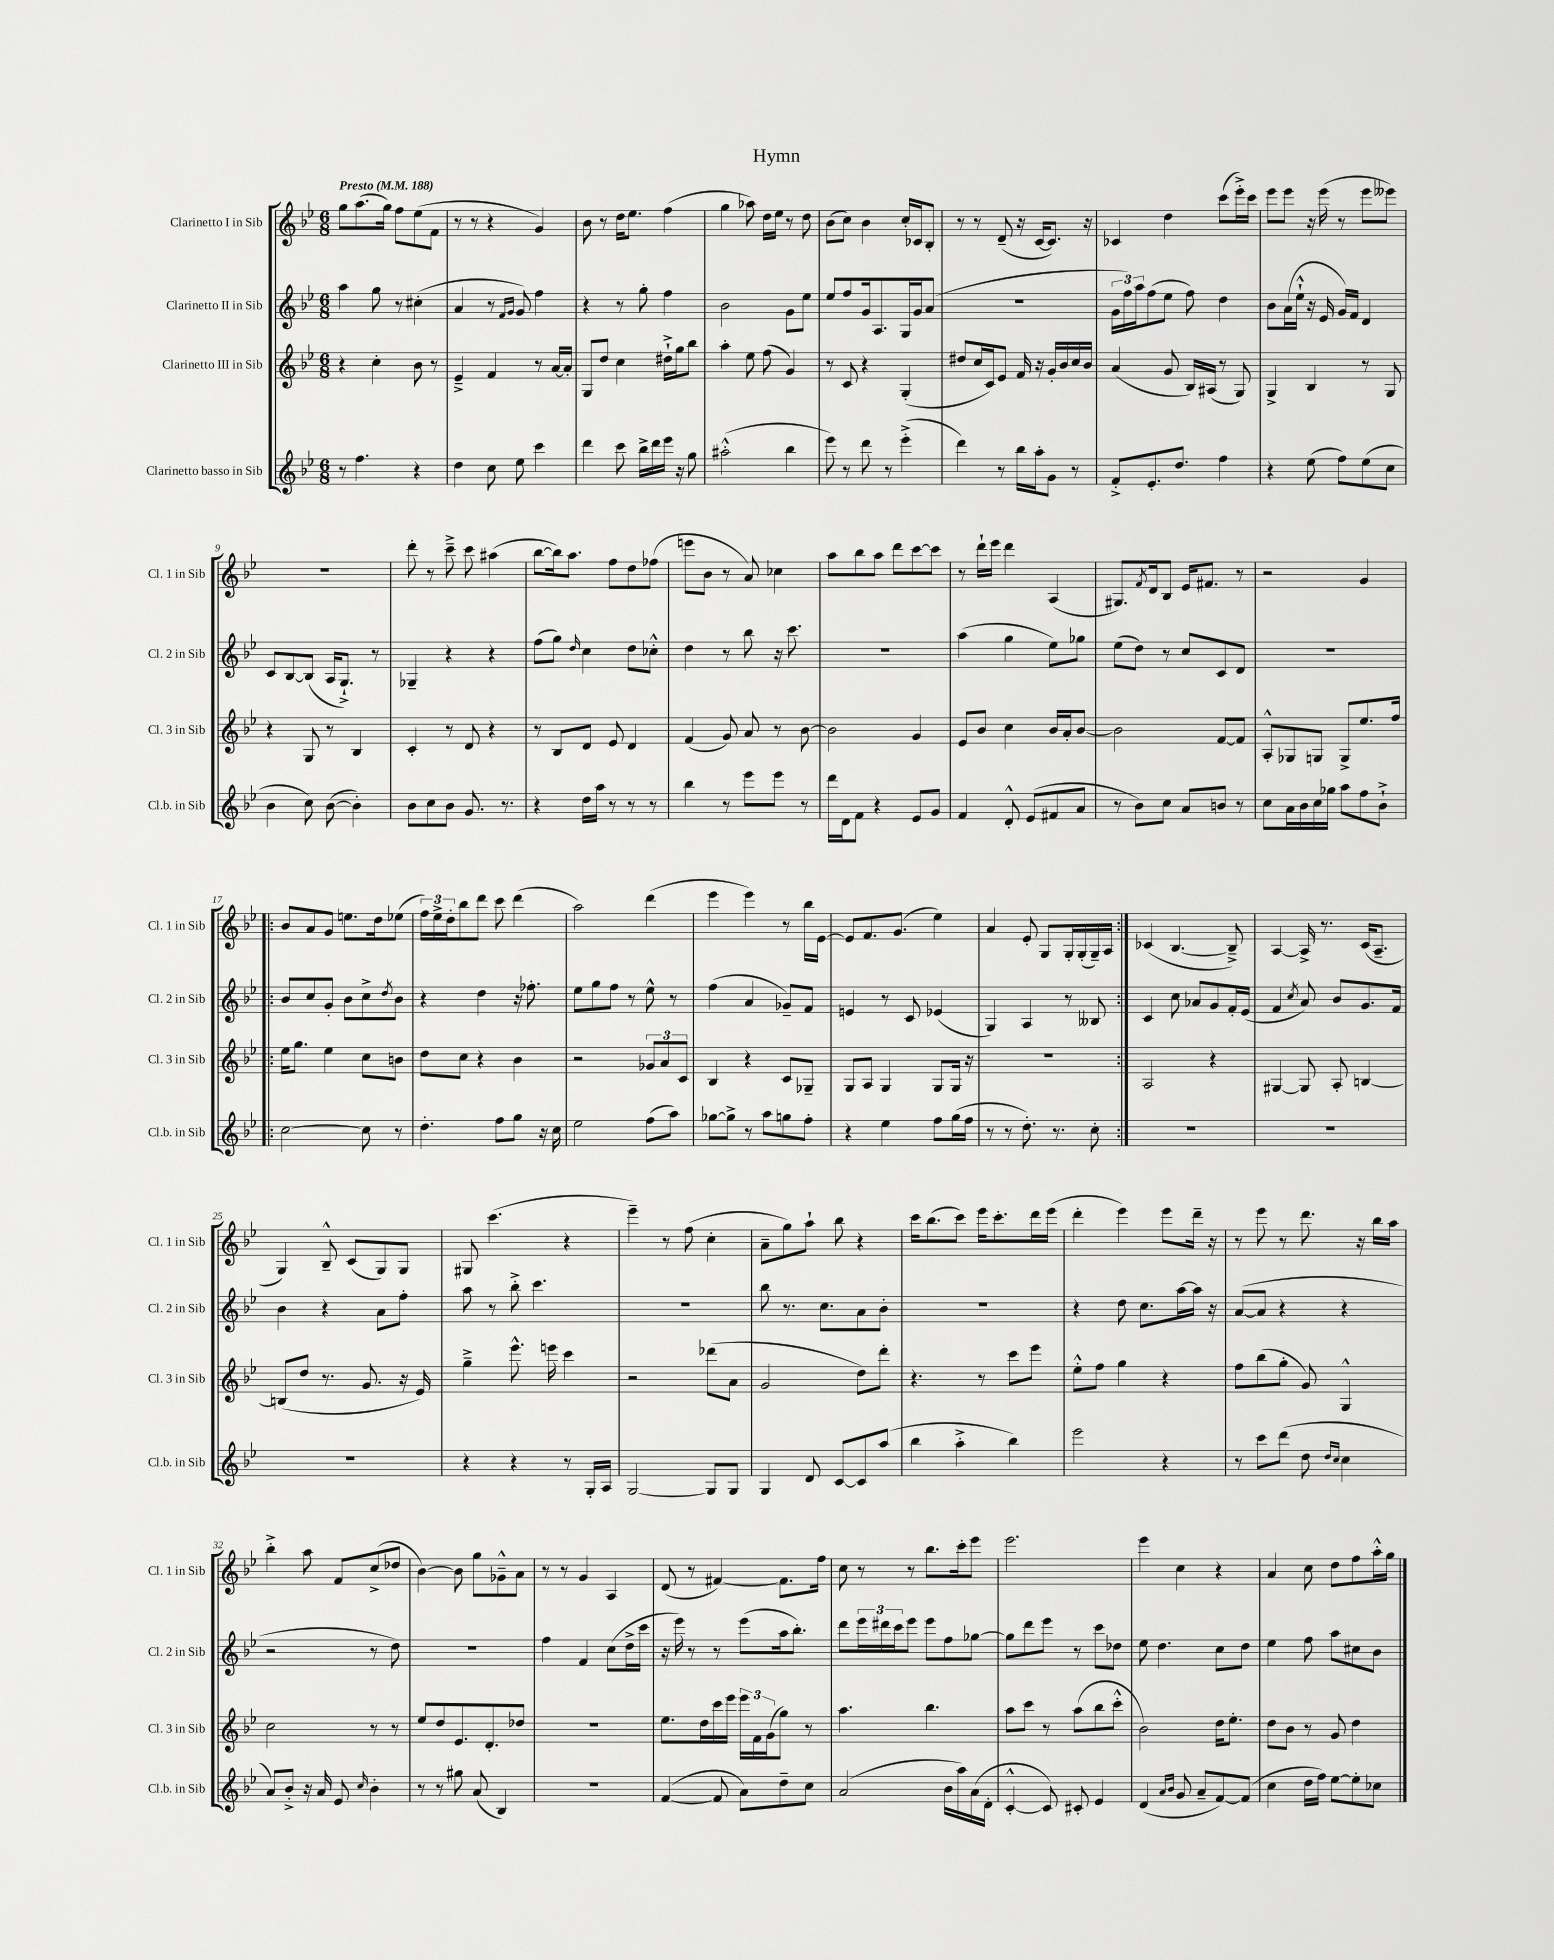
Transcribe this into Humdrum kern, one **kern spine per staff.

**kern	**kern	**kern	**kern
*staff4	*staff3	*staff2	*staff1
*clefG2	*clefG2	*clefG2	*clefG2
*k[b-e-]	*k[b-e-]	*k[b-e-]	*k[b-e-]
*M6/8	*M6/8	*M6/8	*M6/8
*MM188	*MM188	*MM188	*MM188
8r	4r	4aa	8gg
4.ff	.	.	(8.aa
.	4cc'	8gg	.
.	.	.	16gg)
.	.	8r	8ff
4r	8b-	(4cc#'	(8ee-
.	8r	.	8f
=	=	=	=
4dd	4e-~^	4a	8r
.	.	.	8r
8cc	4f	8r	4r
.	.	16qqf	.
.	.	16qqg	.
8ee-	.	8g)	.
4ccc	8r	4ff	4g)
.	[16a	.	.
.	16a']	.	.
=	=	=	=
4ddd	8G	4r	8b-
.	8dd	.	8r
8ccc	4cc	8r	16dd
.	.	.	8.ee-
16bb-^	.	8gg'	.
16ddd	.	.	.
16eee-	16dd#`^	4ff	(4ff
16r	16gg	.	.
8gg	8bb-	.	.
=	=	=	=
(2aa#'^^	4aa'	2b-	4gg
.	8ee-	.	8aa-)
.	(8ff	.	16dd
.	.	.	16ee-
4bb-	4g)	8g	8r
.	.	8ee-	8dd
=	=	=	=
8eee-)	8r	8ee-	(8b-
8r	8c	8ff	8cc)
8ddd	4r	16g	4b-
.	.	8.A	.
8r	.	.	.
(4eee-'^	(4G'	16G	16cc'
.	.	16g	16c-
.	.	(8a	8B-'
=	=	=	=
4ddd)	8dd#	2.r	8r
.	16cc	.	8r
.	16c)	.	.
8r	8e-	.	(8d~
16bb-	16f	.	16r
16aa'	16r	.	[16c
8g	16g'	.	8.c])
.	16b-	.	.
8r	16cc	.	.
.	16b-	.	16r
=	=	=	=
8f'^	(4a	24g	4c-
.	.	24ff)	.
.	.	24aa	.
8.e-'	.	(8ff	.
.	8g	8ee-	4dd
8.dd	.	.	.
.	16B-)	8ff)	.
.	(16A#	.	.
4ff	8r	4dd	(8ccc
.	8G)	.	16eee-'^)
.	.	.	16ccc
=	=	=	=
4r	4G^	8b-	8eee-
.	.	(16a	8eee-
.	.	16ee-`^^	.
(8ee-	4B-	16r	16r
.	.	16e-	(16eee-
8ff)	.	16g)	8r
.	.	16f	.
(8ee-	8r	4d	8eee-
8cc	8G	.	8eee--)
=	=	=	=
4b-	4r	8c	2.r
.	.	[8B-	.
8cc)	8G	(8B-]	.
([8b-	8r	16A	.
.	.	8.G`^)	.
4b-'])	4B-	.	.
.	.	8r	.
=	=	=	=
8b-	4c'	4G-~	8ddd'
8cc	.	.	8r
8b-	8r	4r	8ccc~^
8.g	8d	.	8ccc
.	4r	4r	(4aa#
8.r	.	.	.
=	=	=	=
4r	8r	(8ff	[8bb-
.	8B-	8gg)	16bb-])
.	.	.	8.aa
.	.	16qqdd	.
16dd	8d	4cc	.
16aa	.	.	.
8r	8e-	.	8ff
8r	4d	8dd	8dd
8r	.	8cc-'^^	(8ff-
=	=	=	=
4bb-	(4f	4dd	8eee
.	.	.	8b-
8r	8g)	8r	8r
8eee-	8a	8bb-	8a)
8eee-	8r	16r	4cc-
.	.	8.ccc	.
8r	[8b-	.	.
=	=	=	=
16ddd	2b-]	2.r	8aa
16d	.	.	.
8f	.	.	8bb-
4r	.	.	8aa
.	.	.	8ddd
8e-	4g	.	[8ccc
8g	.	.	8ccc]
=	=	=	=
4f	8e-	(4aa	8r
.	8b-	.	16ddd`
.	.	.	16eee-
8d'^^	4cc	4gg	4ddd
(8e-	.	.	.
8f#	16b-	8ee-)	(4A
.	16a'	.	.
8a	[8b-	8gg-	.
=	=	=	=
8r	2b-]	(8ee-	8.G#)
8b-)	.	8dd)	.
.	.	.	8qf
.	.	.	16d
8cc	.	8r	8B-
8a	.	8cc	16e-
.	.	.	8.f#
8b	[8f	8c	.
8r	8f]	8d	8r
=	=	=	=
8cc	8A'^^	2.r	2r
16a	8G-	.	.
16b-	.	.	.
16cc	8G	.	.
16gg-	.	.	.
8aa	8G^	.	.
8ff	8.ee-	.	4g
8b-`^	.	.	.
.	16ff	.	.
=!|:	=!|:	=!|:	=!|:
[2cc	16ee-	8b-	8b-
.	8.gg	.	.
.	.	8cc	8a
.	4ee-	8g'	8g
.	.	8b-	8.ee
8cc]	8cc	8cc^	.
.	.	.	16dd
.	.	8qdd	.
8r	8b	8b-	(8ee-
=	=	=	=
4.dd'	8dd	4r	24ff)
.	.	.	24ee-^
.	.	.	24dd'
.	8cc	.	8bb-
.	4r	4dd	8ddd
8ff	.	.	8ccc
8gg	4b-	16r	(4ddd
.	.	8.ff-'	.
16r	.	.	.
16cc	.	.	.
=	=	=	=
2ee-	2r	8ee-	2aa)
.	.	8gg	.
.	.	8ff	.
.	.	8r	.
(8ff	12g-	8ee-^^	(4ddd
.	12a	.	.
8aa)	.	8r	.
.	12c	.	.
=	=	=	=
[8gg-	4B-	(4ff	4eee-
8gg-^]	.	.	.
8r	4r	4a	4eee-)
8aa	.	.	.
8gg	8c	8g-~)	8r
8ff'	8G-~	8f	16bb-
.	.	.	[16e-
=	=	=	=
4r	8G	4e	8e-]
.	8A	.	8.f
4ee-	4G	8r	.
.	.	.	(8.g
.	.	8c	.
8ff	8G	(4e-	4ee-)
(16gg	16G	.	.
16ff	16r	.	.
=	=	=	=
8r	2.r	4G)	4a
8r	.	.	.
8.dd')	.	4A	8e-'
.	.	.	8G
8.r	.	.	.
.	.	8r	16G'
.	.	.	(16G'
8cc'	.	8B--	16G~)
.	.	.	16A
=:|!	=:|!	=:|!	=:|!
2.r	2A	4c	(4c-
.	.	8cc	[4.B-
.	.	8a-	.
.	4r	8g	.
.	.	16f'	8B-~^])
.	.	(16e-	.
=	=	=	=
2.r	[4G#	4f	[4A
.	.	8qcc	.
.	8G#]	8a)	16A^]
.	.	.	8.r
.	8A'	8b-	.
.	[4B	8.g	(16c
.	.	.	8.A~
.	.	16f	.
=	=	=	=
2.r	(8B]	4b-	4G)
.	8dd	.	.
.	8.r	4r	8B-~^^
.	.	.	(8c
.	8.g	.	.
.	.	8a	8G)
.	16r	8ff'	8G
.	16e-)	.	.
=	=	=	=
4r	4gg~^	8aa	8G#
.	.	8r	(4.ccc
4r	8.eee-^^	8bb-'^	.
.	.	4.ccc	.
.	16eee	.	.
8r	4ccc	.	4r
16G'	.	.	.
16A	.	.	.
=	=	=	=
[2G	2r	2.r	4eee-~)
.	.	.	8r
.	.	.	(8ff
8G]	(8ddd-	.	4cc'
8G	8a	.	.
=	=	=	=
4G	2g	8bb-	8a~
.	.	8.r	8gg)
8d	.	.	8aa`
.	.	8.cc	.
[8c	.	.	8bb-
8c]	8dd)	8a	4r
(8aa	8ddd'	8b-'	.
=	=	=	=
4bb-	4.r	2.r	16ccc
.	.	.	(8.bb-
4aa'^	.	.	8ccc)
.	8r	.	16eee-
.	.	.	8.ccc'
4bb-)	8ccc	.	.
.	8eee-	.	16ddd
.	.	.	(16eee-
=	=	=	=
2eee-	8ee-'^^	4r	4ddd'
.	8ff	.	.
.	4gg	8dd	4eee-)
.	.	8.cc	.
4r	4r	.	8eee-
.	.	[16aa	.
.	.	16aa]	16ddd~
.	.	16r	16r
=	=	=	=
8r	8ff	([8a	8r
8ccc	(8bb-	8a]	8eee-
(8ddd	8gg'	4r	8r
8dd	8g)	.	8.ddd
16qqdd	.	.	.
16qqcc	.	.	.
4cc	4G^^	4r	.
.	.	.	16r
.	.	.	16bb-
.	.	.	16aa
=	=	=	=
8a)	2cc	2r	4bb-'^
8b-'^	.	.	.
16r	.	.	8aa
16a	.	.	.
8e-	.	.	8f
16qqcc	.	.	.
4b-'	8r	8r	(8cc^
.	8r	8dd)	8dd-
=	=	=	=
8r	8ee-	2.r	[4b-)
8r	8dd	.	.
8gg#	8.e-	.	8b-]
(8a	.	.	8gg
.	8.d'	.	.
4B-)	.	.	8g-~^^
.	8dd-	.	8a
=	=	=	=
2.r	2.r	4ff	8r
.	.	.	8r
.	.	4f	4g
.	.	(8cc	4A
.	.	16dd^	.
.	.	16ccc	.
=	=	=	=
([4f	8.ee-	16r	(8d
.	.	16eee-)	.
.	.	8r	8r
.	16dd	.	.
8f]	16ccc	8r	[4f#)
.	16eee-	.	.
8a)	24eee-	(8eee-	.
.	24f	.	.
.	(24g	.	.
8dd~	8gg)	16aa	8.f#]
.	.	8.bb-')	.
8cc	8r	.	.
.	.	.	16ff
=	=	=	=
(2a	4.aa	8ddd	8cc
.	.	24eee-	8r
.	.	24ddd#	.
.	.	24ccc	.
.	.	8eee-	8r
.	4.bb-	8eee-	8.bb-
16b-	.	8ff	.
16aa)	.	.	16ccc'
(16a	.	[8gg-	8eee-
16d'	.	.	.
=	=	=	=
[4c'^^	8aa	8gg-]	2.eee-
.	8ccc	8ddd	.
8c])	8r	8eee-	.
8c#'	(8aa	8r	.
4e-	8bb-	8ccc	.
.	8ccc'^^	8dd-	.
=	=	=	=
(4d	2b-)	8ee-	4eee-
.	.	4.dd	.
16qqa	.	.	.
16qqb-	.	.	.
8g	.	.	4cc
8a~	.	.	.
[8f)	16dd	8cc	4r
.	8.ee-'	.	.
(8f]	.	8dd	.
=	=	=	=
4cc	8dd	4ee-	4a
.	8b-	.	.
16dd	8r	8ff	8cc
16ff)	.	.	.
[8ee-	8g	8aa	8dd
8ee-']	4dd	8cc#	8ff
8cc-	.	8b-	16aa'^^
.	.	.	16gg
==	==	==	==
*-	*-	*-	*-
